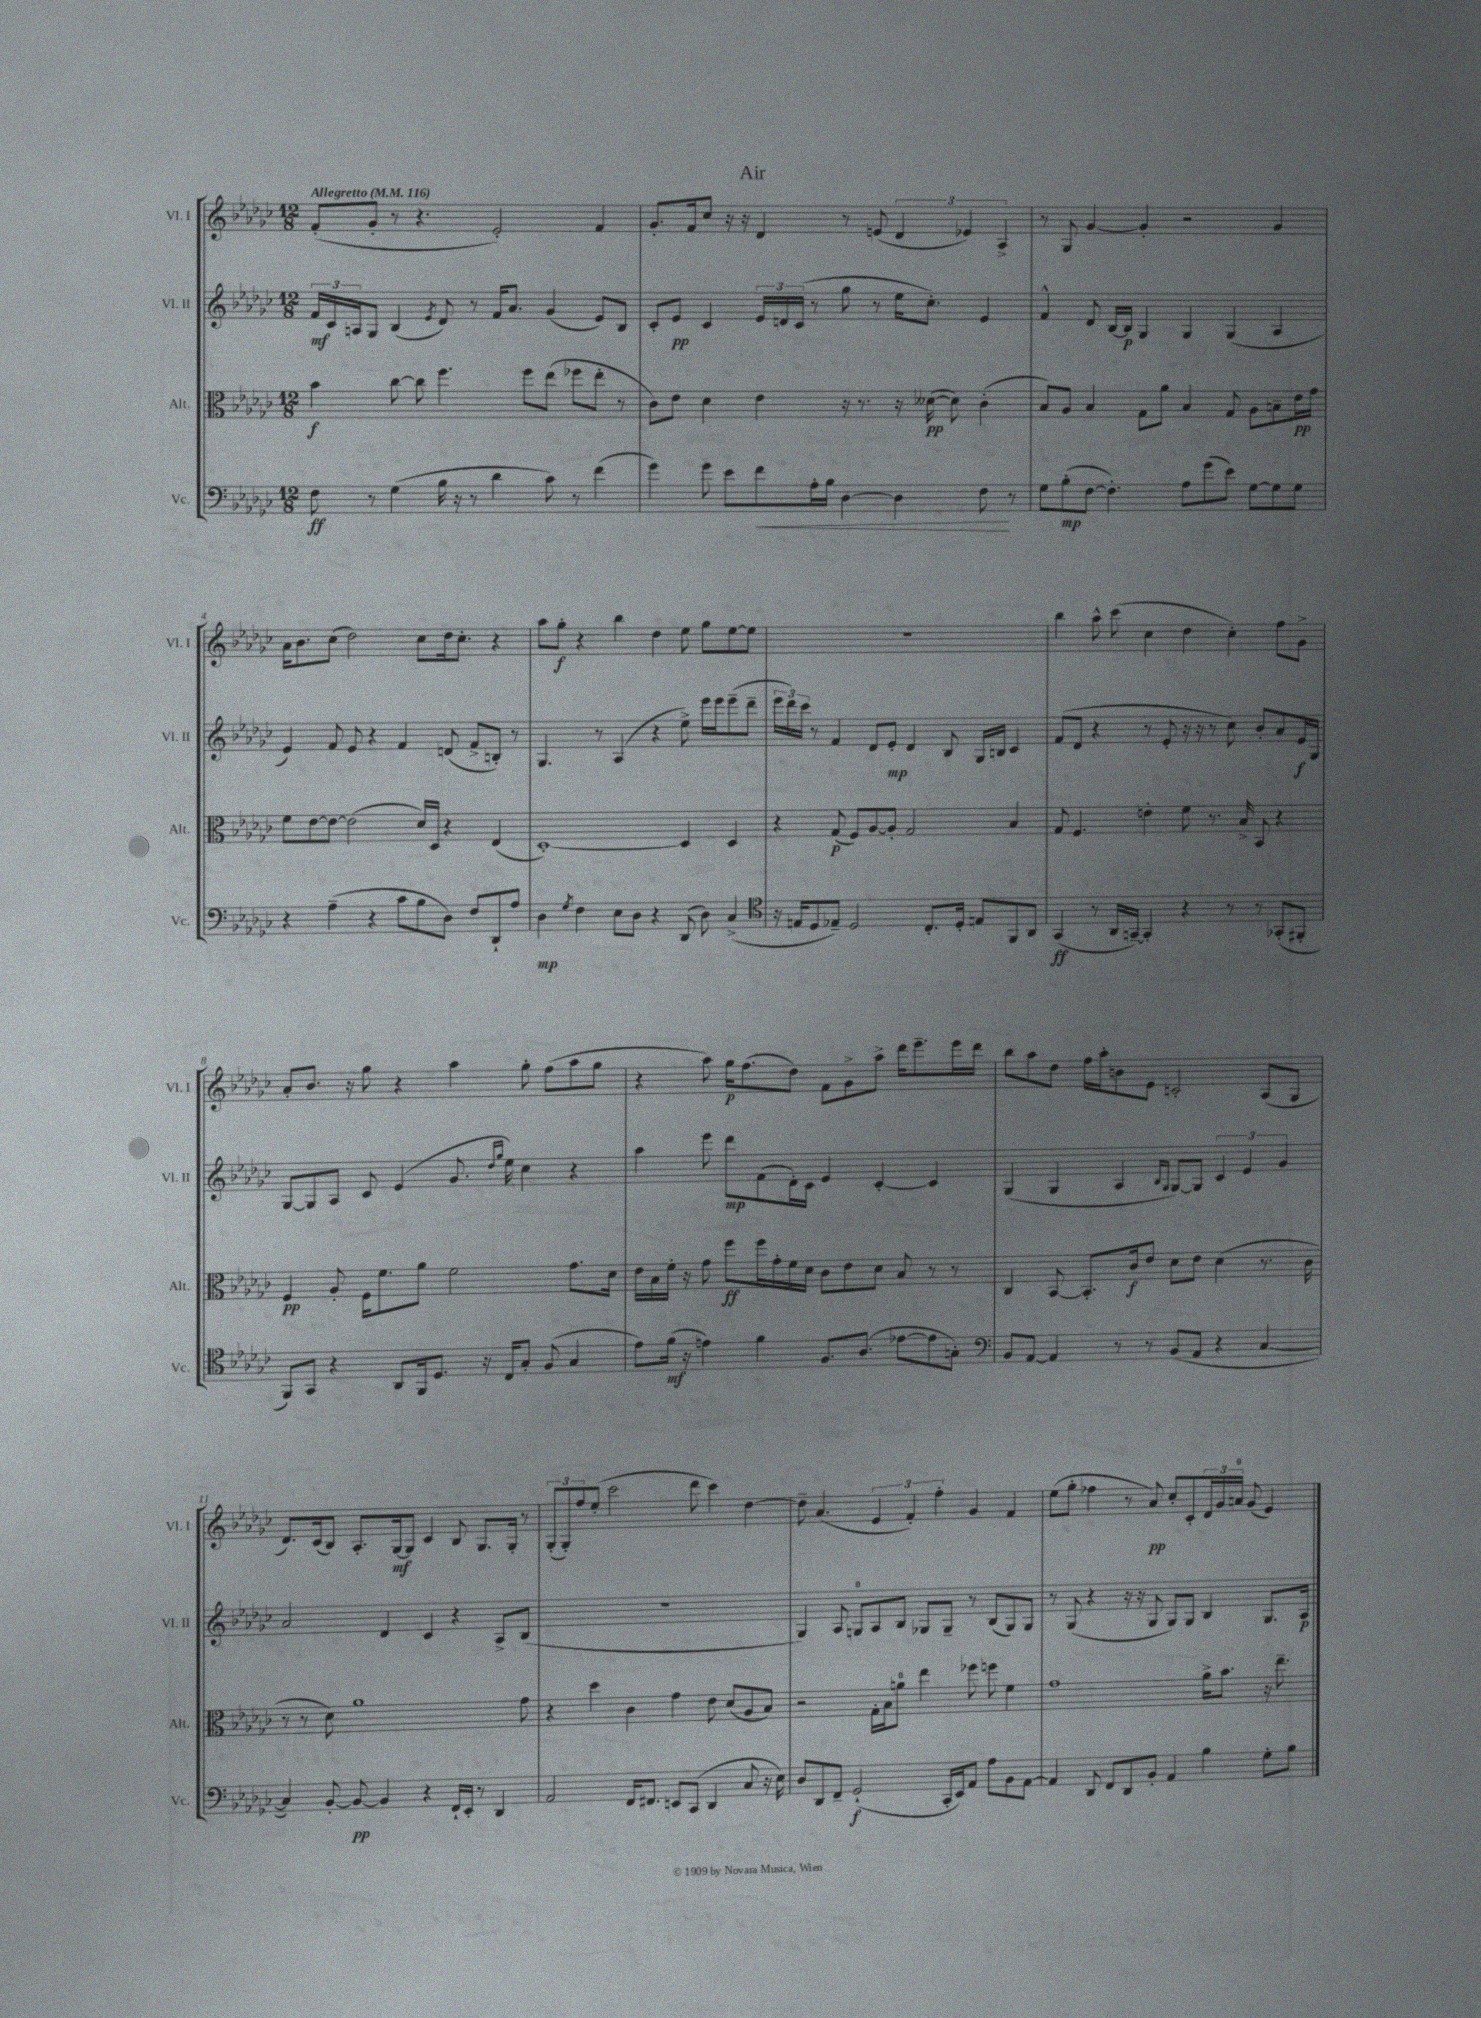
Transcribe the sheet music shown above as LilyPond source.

\header { title = "Air" }
<<
\new StaffGroup <<
\new Staff = "s0" \with { instrumentName = "Vl. I" shortInstrumentName = "Vl. I" } {
    \clef treble \key ges \major \numericTimeSignature \time 12/8 \tempo "Allegretto" 4 = 116
    f'8-.( ges'8-. r8 r4. ees'2-.) f'4 |
    ges'8.-. f'16 ces''8 r16 r16 des'4 r8 e'8( \tuplet 3/2 { des'4 ees'4) aes4-> } |
    r8 ges8 ges'4~ ges'4-. r2 ges'4 |
    aes'16 bes'8. ces''8( des''2) ces''8 des''16 ces''8.-. r4 |
    aes''8 ges''8-.\f r4 bes''4 des''4 ees''8 ges''8 ees''8~ ees''8 |
    R1. |
    bes''4 aes''8-^ ces'''8( ces''4 des''4 ces''4-.) f''8 ges'8-> |
    aes'8-. bes'8. r16 ges''8 r4 aes''4 ges''8-. f''8( aes''8 ges''8 |
    r4 aes''8) ges''16\p f''8.( des''8) f'8 ges'8-> aes''8-> des'''16 ees'''8.-- ees'''16 des'''16 |
    bes''8 aes''8 des''8 f''16 aes''16-. b'8 ees'8 c'2-. aes8( ges8 |
    des'8.) ces'16( bes8) aes8.-. ges16~\mf ges8 ces'4 bes8 ges8. ges16-. r8 |
    \tuplet 3/2 { ges8-.( ges8-.) f''8 } ees''8-.( ces'''2 des'''8 ces'''4) des''4~ |
    des''8-- aes'4.( \tuplet 3/2 { ees'4 f'4-.) f''4-. } ges'4 f'4 |
    ees''8( ges''8-. fes''4 r8 aes'8\pp) ces''8-. ces'8-. \tuplet 3/2 { des'16 ges'16 a'16-0 } ges'8( ees'4) \bar "|." |
}
\new Staff = "s1" \with { instrumentName = "Vl. II" shortInstrumentName = "Vl. II" } {
    \clef treble \key ges \major \numericTimeSignature \time 12/8
    \tuplet 3/2 { f'16\mf ces'16 a16 } ges8 bes4( \acciaccatura { ees'8 } des'8) r8 f'16 aes'8. ges'4( ees'8) bes8 |
    ces'8-. ees'8\pp ces'4 \tuplet 3/2 { ees'16 d'16 ces'16( } r8 ges''8 r8 ees''16 ces''8.-.) ees'4 |
    f'4-^ des'8 bes16~ bes16\p ges4 ges4 ges4( aes4 |
    ees'4) f'8 ees'8 r4 f'4 d'8( f'8-> b8-.) r8 |
    ges4. r8 aes4( r4 ees''8->) ees'''16 ees'''16 ees'''8--( des'''8-- |
    \tuplet 3/2 { ees'''16 des'''16) ces'''16 } r8 f'4 des'8 ees'8-.\mp des'4 bes8 ges16 b16 ces'4 |
    f'8( des'8 r4 r8 ees'8-. r16 r16 r8 ces''8) bes'8-. aes'8 ees'16\f ges16 |
    ges8~ ges8 aes8 ces'8 ees'4( ges'8. \grace { des''16 ges''16 } ees''16) ces''4 r4 |
    aes''4 ees'''8 des'''8\mp f'8( des'16-.) ces'16 ees'4 ces'4~-. ces'4 |
    ges4( ges4 aes4 \grace { bes16 ges16 } ges8~) ges8 \tuplet 3/2 { ces'4 ees'4 ges'4 } |
    aes'2 des'4 ces'4 r4 aes8-> bes8( |
    R1. |
    ges4) aes8 g8-0 aes8 bes8 ges8 ges8-- r8 bes8( ges8) ges8 |
    r8 ges8( r4 r16 r16 ges8 ges8) ges8 bes4 ges8. aes16\p \bar "|." |
}
\new Staff = "s2" \with { instrumentName = "Alt." shortInstrumentName = "Alt." } {
    \clef alto \key ges \major \numericTimeSignature \time 12/8
    bes'4\f ces''8~ ces''8 f''4. f''8 ees''8( fes''8 ees''8-. r8 |
    ces'8) ees'8 des'4 ees'4 r16 r8. r16 deses'16~\pp( deses'8) ces'4-.( |
    bes8) aes8 bes4 ges8 aes'8 bes4 ges8 aes8 b8-- ees'16\pp ges'16 |
    f'8 ees'8~ ees'8~ ees'2( des'16) des16 r4 ees4( |
    des1~-.) des4 des4 |
    r4 ges8\p( f8) aes8~ aes8-. ges2 bes4 |
    ges8 f4. e'4-. f'8 r8. bes16-> bes,8 r4 |
    f4\pp aes8-. f16 f'8. aes'8 f'2 ges'8. des'16 |
    ees'16 bes16 f'16-. r16 ges'8 f''8\ff f''16 ges'16-. f'16 des'16 ces'8 ees'8 des'8 bes8 r8 r8 |
    ces4 bes,8~ bes,8.-. ces'16\f ees'8 des'8 ees'8 des'4( r8. ces'16 |
    r8 r8 des'8) aes'1 ges'8 |
    r4 des''4 ces'4 ges'4 ees'8 des'8( aes8 bes8) |
    r2 ges16-. bes16 a'8-0 ees''4 fes''8 f''8 f'4 |
    ges'1 aes'16-> bes'8. r16 ees''8.-- \bar "|." |
}
\new Staff = "s3" \with { instrumentName = "Vc." shortInstrumentName = "Vc." } {
    \clef bass \key ges \major \numericTimeSignature \time 12/8
    f8\ff r8 ges4( bes16 r16 r8 des'4 ces'8) r8 f'4( |
    ges'4) ges'8 ees'8 f'8\< aes16-. bes16 des4~ des4 f8\! r8 |
    ges8 bes8-.\mp( f8~ f4.-.) aes8 ges'8( ees'8) ges8~ ges8 ges8 |
    r4 aes4--( r4 ces'8 bes8 des8) f8 des,8-! aes8 |
    des4\mp \acciaccatura { ges8 } f4 ees8 des8 r4 des,8( des8) ces4->( |
    \clef tenor r16 e16 des8 ees8--) des2 ces8.-. des16-. e8 f,8 aes,8 |
    ges,4\ff( r8 aes,16 g,16~--) g,4-. r4 r8 r8 ges,8-.( fis,8-. |
    f,8) ges,8 r4 aes,8 f,16 des8. r16 ces16 ges8-. f8( ges4 |
    ees'8) f'16\mf( r16 e'4) f'4 f8. aes8.( ees'8~ ees'8 g8-.) |
    \clef bass bes,8 aes,8~ aes,4 r8 r8 bes,8( aes,8 r4 ces4~ |
    ces4) bes,8~-. bes,8~\pp bes,4 r4 f,16-! ees,16-. r8 des,4 |
    aes,2 f,16 fis,8. e,8 ces,8( des,4 ces8 r16 ees16) |
    des8 des,8 f,8-- ges,2-!\f( ces,16-. ees,16) aes,8 aes8 bes,8 aes,8~ |
    aes,4 des,8 f,8 des,8 bes,8-. aes,4 bes4 ges8-. bes8 \bar "|." |
}
>>
>>
